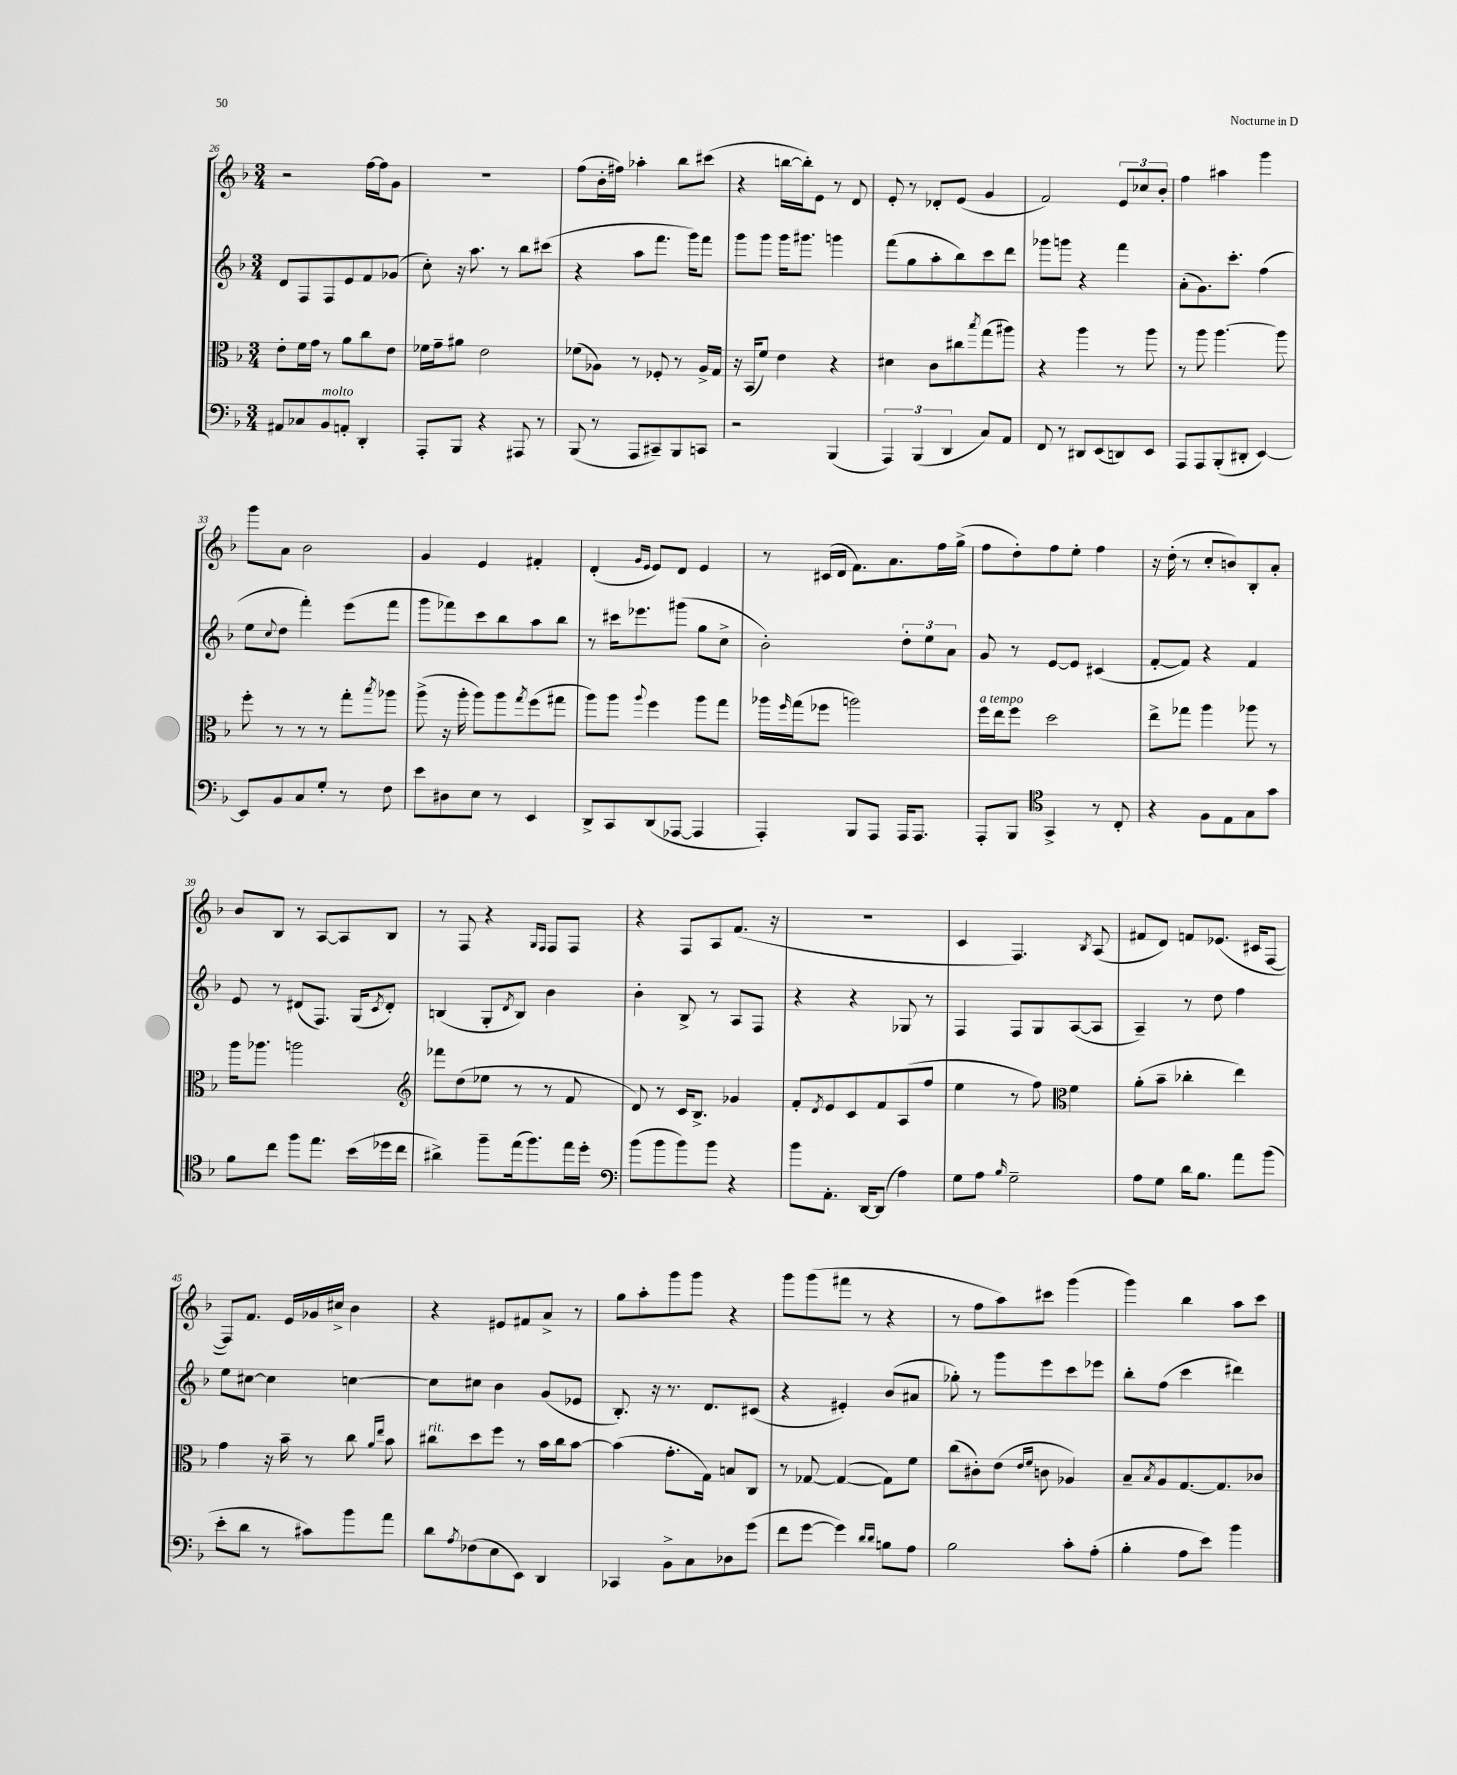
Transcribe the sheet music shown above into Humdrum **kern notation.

**kern	**kern	**kern	**kern
*staff4	*staff3	*staff2	*staff1
*clefF4	*clefC3	*clefG2	*clefG2
*k[b-]	*k[b-]	*k[b-]	*k[b-]
*M3/4	*M3/4	*M3/4	*M3/4
8AA#/L	8e'\L	8d/L	2r
8C-/	16f\L	8F/	.
.	16g\JJ	.	.
8BB-/	8r	8F/	.
8AA'/J	8a\L	8e/	.
4DD'/	8cc\	8f/	[16ff\LL
.	.	.	16ff\]J
.	8e\J	(8g-/J	8g\J
=	=	=	=
8AAA'/L	16f-\LL	8cc'\)	2.r
.	16g~\J	.	.
8BBB-/J	8a#\J	16r	.
.	.	8.aa\	.
4r	2e\	.	.
.	.	8r	.
8AAA#/	.	8bb-\L	.
8r	.	(8ccc#\J	.
=	=	=	=
(8BBB-/	(8f-\L	4r	(8ff\L
8r	8A-\J)	.	16b-'\L
.	.	.	16ff#\JJ)
8AAA/L	8r	8aa\L	4aa-'\
8CC#~/)	8F-'/	8.fff\J	.
8BBB-/	8r	.	8bb-\L
.	.	16ggg\LK)	.
8CC/J	16A-^/LL	8fff\J	(8ccc#\J
.	16G/JJ	.	.
=	=	=	=
2r	16r	8ggg\L	4r
.	(16BB-/LK	.	.
.	8f/J)	8ggg\J	.
.	4e\	16ggg\LK	[16bb\LL
.	.	8.ggg#\J	16bb'\]J)
.	.	.	8e\J
(4BBB-/	4r	4ggg\	8r
.	.	.	8d/
=	=	=	=
6AAA/)	4d#\	(8fff\L	8e'/
.	.	8gg\	8r
(6BBB-/	.	.	.
.	8c\L	8aa'\	8d-'/L
6DD/	.	.	.
.	8cc#\	8bb-\)	(8e/J
.	8qbb-/	.	.
8C/L)	(8gg\	8ccc\	4g/
8AA/J	8aa#\J)	8ddd\J	.
=	=	=	=
8FF/	4r	8ggg-\L	2f/)
8r	.	8ggg\J	.
8DD#/L	4aa\	4r	.
(8EE/	.	.	.
8DD/)	8r	4fff\	12e/L
.	.	.	12cc-/
8EE/J	8aa\	.	.
.	.	.	12b-'/J
=	=	=	=
8AAA/L	8r	(8a'\L	4ff\
8AAA/	8aa\	8.g\)	.
(8BBB-'/	[4.aa\	.	4aa#\
.	.	8.ccc'\J	.
8DD#'/J	.	.	.
[4EE/)	.	(4ff\	4ggg\
.	8aa\]	.	.
=	=	=	=
8EE/]L	8ff'\	8ee\L	8ggg\L
.	.	8qqcc/	.
8BB-/	8r	8dd\J	8a\J
8C/	8r	4fff'\)	2b-\
8G'/J	8r	.	.
8r	8gg'\L	(8eee\L	.
.	8qbb-/	.	.
8F\	8aa-\J	8fff\J	.
=	=	=	=
8e\L	(8aa^\	8ggg\L	4g/
8D#\	16r	8fff-\)	.
.	16aa'\	.	.
8E\J	8aa\L)	8ccc\	4e/
8r	8aa\	8bb-\	.
.	8qgg/	.	.
4EE/	(8ff\	8aa\	4f#'/
.	8gg#\J	8bb-\J	.
=	=	=	=
8DD^/L	8aa\L)	8r	(4d'/
8CC/	8aa\J	16ccc#\LK	.
.	.	8.eee-\	.
.	.	.	16qqg/LL
.	8qqaa/	.	16qqe/JJ
(8DD/	4ff\	.	8e/L)
[8AAA-/J	.	(8ggg#\J	8d/J
4AAA-/]	8aa\L	8gg\L	4e/
.	8gg\J	8cc^\J	.
=	=	=	=
4AAA'/)	16aa-\LL	2b-'\)	8r
.	16qqff/	.	.
.	(16gg\J	.	.
.	8ff-\J	.	(16c#/LL
.	.	.	16d/JJ
8BBB-/L	2aa\)	.	8.f\L)
8AAA/J	.	.	.
.	.	.	8.a\
16AAA/LK	.	12dd'\L	.
8.AAA/J	.	.	.
.	.	12ee\	.
.	.	.	16ff\L
.	.	12a\J	.
.	.	.	(16gg^\JJ
=	=	=	=
8AAA'/L	16ff\LL	8g/	8ff\L
.	16ee\J	.	.
8BBB-/J	8ff\J	8r	8dd'\)
*clefC4	*	*	*
4GG^/	2dd\	[8e/L	8ff\
.	.	8e/]J	8ee'\J
8r	.	(4c#/	4ff\
8C'/	.	.	.
=	=	=	=
4r	8ee^\L	[8f'/L	16r
.	.	.	(16dd'\
.	8gg-\J	8f/]J)	8r
8F\L	4aa\	4r	8cc'/L
8E\	.	.	8b/)
8G\	8aa-\	4f/	8B-'/
8g\J	8r	.	8a'/J
=	=	=	=
8f\L	16aa\LK	8e/	8b-/L
.	8.aa-\J	.	.
8cc\J	.	8r	8B-/J
8ff\L	2aa\	(8d#/L	8r
8.ee\J	.	8.F/J)	[8A/L
.	.	.	8A/]
(16b-\LL	.	(16G/LK	.
.	.	8qc/	.
16dd-\	.	8d#'/J)	8B-/J
16cc\JJ	.	.	.
=	=	=	=
*	*clefG2	*	*
4a#^\)	8fff-\L	(4B/	8r
.	(8dd\	.	8F/
8ff~\L	8ee-\J	8G'/L	4r
.	.	8qd/	.
(16ee\k	8r	8B/J)	.
8.ff\)	.	.	.
.	.	.	16qqG/LL
.	.	.	16qqF/JJ
.	8r	4b-\	8F/L
16ee\L	8f/	.	8F/J
16dd'\JJ	.	.	.
=	=	=	=
*clefF4	*	*	*
(8b-\L	8d/)	4b-'\	4r
8b-\	8r	.	.
8b-\)	16c/LK	8B-^/	8F/L
.	8.B-^/J	.	.
8b-\J	.	8r	8A/
4r	4g-/	8A/L	(8.f/J
.	.	8F/J	.
.	.	.	16r
=	=	=	=
8b-\L	8f'/L	4r	2.r
.	8qd/	.	.
8.AA'\J	8e/	.	.
.	8c/	4r	.
[16DD/LK	.	.	.
(8DD/]J	8f/	.	.
4A\)	(8A/	8G-/	.
.	8ff/J	8r	.
=	=	=	=
8G\L	4ee\	4F/	4c/
8A\J	.	.	.
16qqB-/	.	.	.
2G~\	8r	8F/L	4.F/)
.	8ff\)	8G/	.
*	*clefC3	*	*
.	4f\	([8A/	.
.	.	.	8qB-/
.	.	8A/]J	(8A/
=	=	=	=
8A\L	(8a'\L	4A~/)	8f#/L
8G\J	8b-~\J	.	8d/J)
16d\LK	4cc-'\	8r	8f/L
8.B-\J	.	.	.
.	.	8dd\	(8.e-/J
8a\L	4ee\)	4ff\	.
.	.	.	16c#/LK
(8b-\J	.	.	[8F/J
=	=	=	=
8e'\L	4g\	8ee\L	8F/]L)
8d\J	.	[8cc#\J	8.f/J
8r	16r	4cc#\]	.
.	16b-~\	.	16e/LL
8c#\L)	8r	.	16g-/
.	.	.	16cc#^/JJ
8b-\	8cc\	[4cc\	4b-\
.	16qqa/LL	.	.
.	16qqee/JJ	.	.
8a\J	8b-\	.	.
=	=	=	=
8d\L	8cc#\L	8cc\]L	4r
8qA/	.	.	.
(8F-\	8dd\	8cc#\J	.
8E\	8ff\J	4b-\	8e#/L
8EE\J)	8r	.	8f#/
4DD/	16b-\LL	(8g/L	8a^/J
.	16cc#\J	.	.
.	[8b-\J	8e-/J	8r
=	=	=	=
4CC-/	(4b-\]	8.B-'/)	8gg\L
.	.	.	8aa'\
.	.	16r	.
8BB-^\L	8.g'\L	8.r	8ggg\
8C\	.	.	8ggg\J
.	16G\Jk)	8.d/L	.
8D-\	8B/L	.	4r
(8g\J	8C/J	(8c#/J	.
=	=	=	=
8f\L	8r	4r	8ggg\L
[8g\J	[8G-/	.	(8ggg\
4g\])	(4G-/_	4e#'/)	8fff#\J
.	.	.	8r
16qqd/LL	.	.	.
16qqd/JJ	.	.	.
8B\L	8G-\]L)	(8b-/L	4r
8A\J	8f\J	8a#/J	.
=	=	=	=
2B-\	(8cc\L	8gg-'\)	8r
.	8c#'\)	8r	8ff\L
.	(8e\J	8ggg\L	8aa\)
.	16qqe/LL	.	.
.	16qqf/JJ	.	.
.	8c\	8eee\	8ccc#\J
8c'\L	4A-/)	8ccc\	(4ggg\
(8A'\J	.	8eee-\J	.
=	=	=	=
4B-'\	8B-~/L	8bb-'\L	4ggg\)
.	8qB-/	.	.
.	8A/	(8ff\J	.
8A\L	[8.G/	4ccc\	4bb-\
8e\J)	.	.	.
.	8.G/]	.	.
4b-\	.	4ddd#\)	8aa\L
.	8c-/J	.	8ccc\J
==	==	==	==
*-	*-	*-	*-
